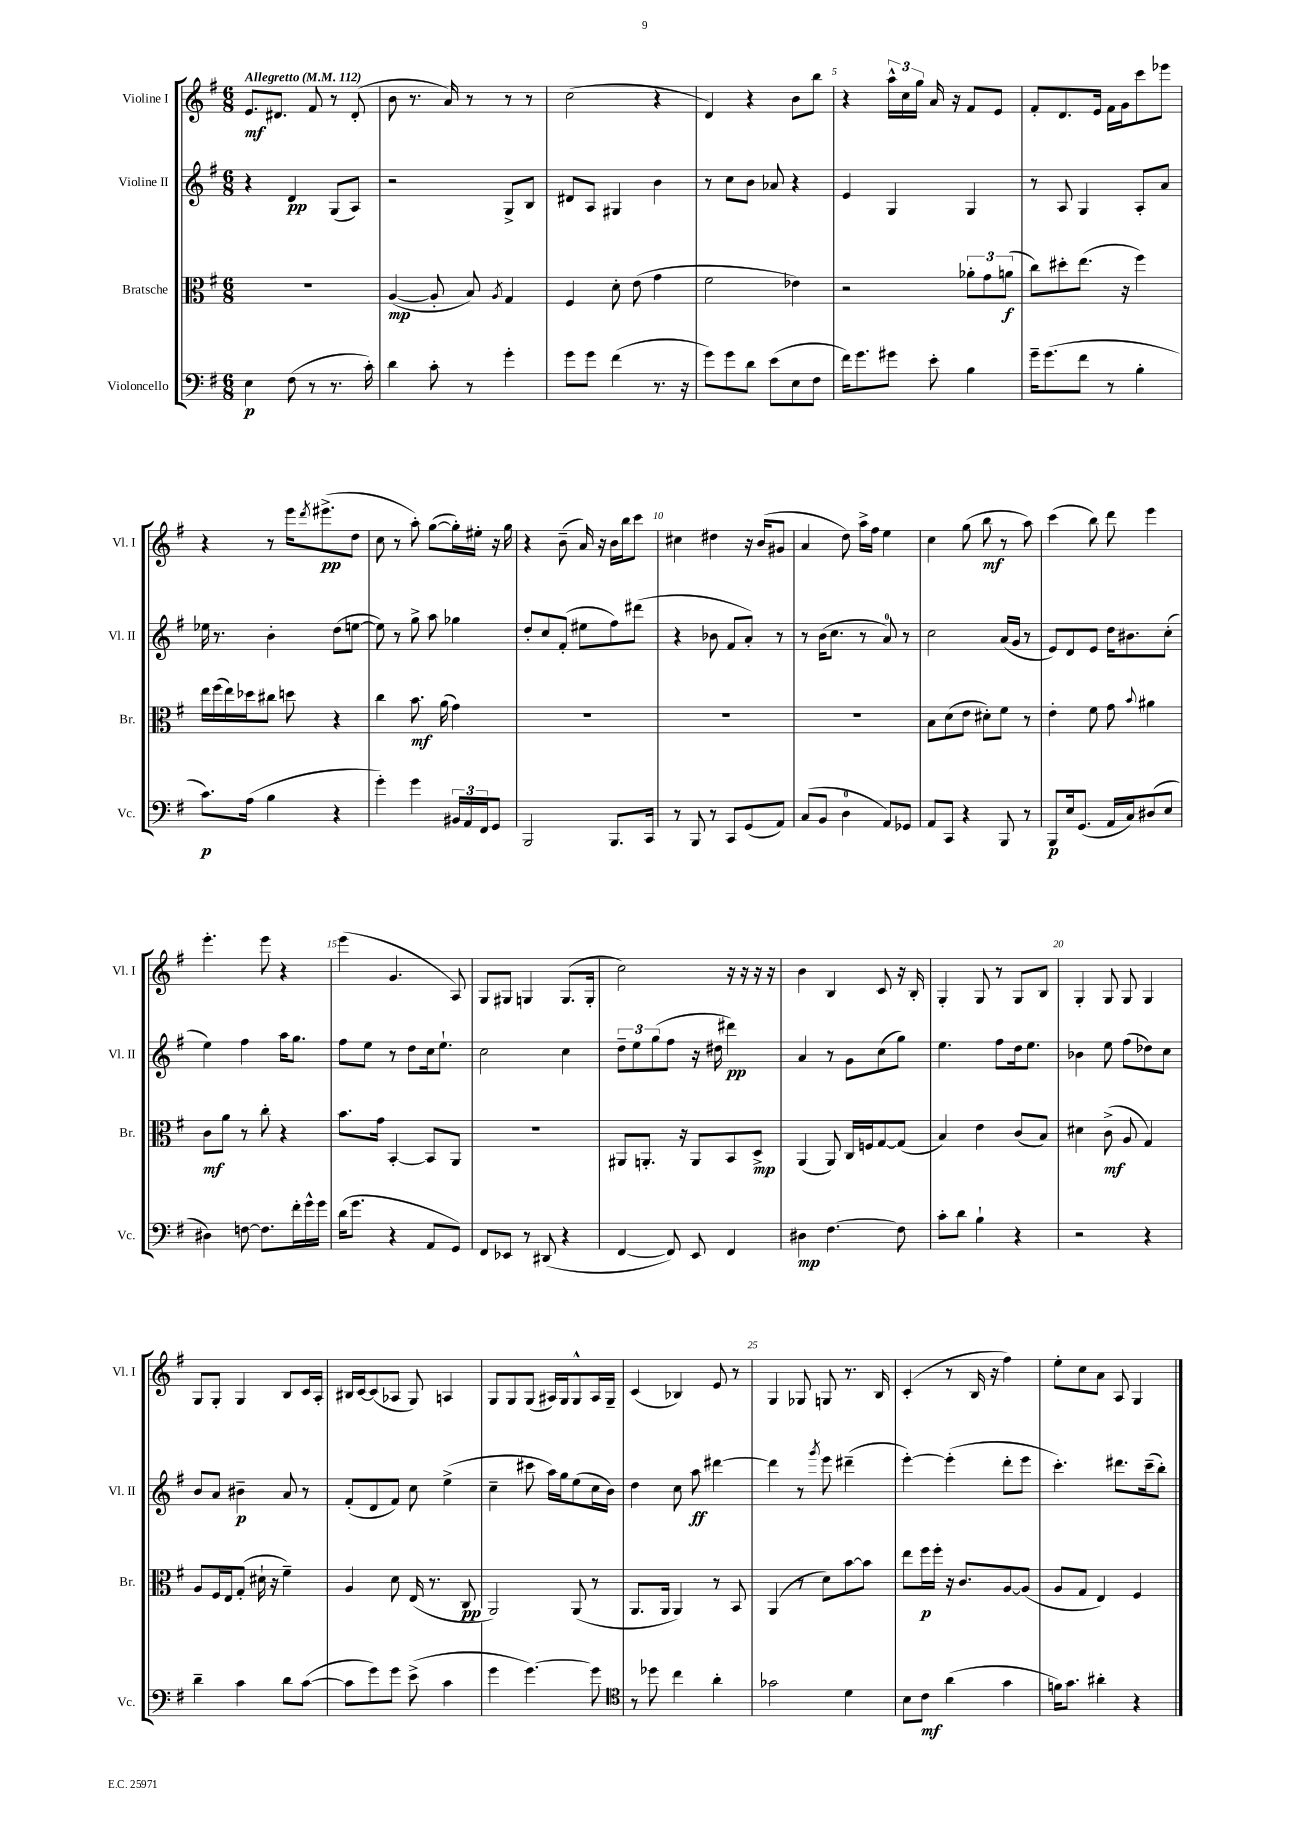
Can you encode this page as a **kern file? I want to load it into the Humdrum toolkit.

**kern	**dynam	**kern	**dynam	**kern	**dynam	**kern	**dynam
*part4	*part4	*part3	*part3	*part2	*part2	*part1	*part1
*staff4	*staff4	*staff3	*staff3	*staff2	*staff2	*staff1	*staff1
*I"Violoncello	*	*I"Bratsche	*	*I"Violine II	*	*I"Violine I	*
*I'Vc.	*	*I'Br.	*	*I'Vl. II	*	*I'Vl. I	*
*clefF4	*	*clefC3	*	*clefG2	*	*clefG2	*
*k[f#]	*	*k[f#]	*	*k[f#]	*	*k[f#]	*
*M6/8	*	*M6/8	*	*M6/8	*	*M6/8	*
*MM112	*	*MM112	*	*MM112	*	*MM112	*
=1	=1	=1	=1	=1	=1	=1	=1
!	!	!	!	!	!	!LO:TX:a:B:t=Allegretto	!
4E\	p	2.r	.	4r	.	8.e/L	mf
.	.	.	.	.	.	8.d#X/J	.
(8F#\	.	.	.	4d/	pp	.	.
8r	.	.	.	.	.	8f#/	.
8.r	.	.	.	(8G/L	.	8r	.
.	.	.	.	8A/J)	.	(8d#'/	.
16c'\)	.	.	.	.	.	.	.
=2	=2	=2	=2	=2	=2	=2	=2
4d\	.	([4A/	mp	2r	.	8b\	.
.	.	.	.	.	.	8.r	.
8c'\	.	8A'/]	.	.	.	.	.
.	.	.	.	.	.	16a/)	.
8r	.	8B/)	.	.	.	8r	.
.	.	8qA/	.	.	.	.	.
4g'\	.	4G/	.	8G^/L	.	8r	.
.	.	.	.	8B/J	.	8r	.
=3	=3	=3	=3	=3	=3	=3	=3
8g\L	.	4F#/	.	8d#X/L	.	(2cc\	.
8g\J	.	.	.	8A/J	.	.	.
(4f#\	.	8d'\	.	4G#X/	.	.	.
.	.	(8e\	.	.	.	.	.
8.r	.	4g\	.	4b\	.	4r	.
16r	.	.	.	.	.	.	.
=4	=4	=4	=4	=4	=4	=4	=4
8g\L)	.	2f#\	.	8r	.	4d/)	.
8g\	.	.	.	8cc\L	.	.	.
8d\J	.	.	.	8b\J	.	4r	.
(8e\L	.	.	.	8a-X/	.	.	.
8E\	.	4e-X\)	.	4r	.	8b\L	.
8F#\J	.	.	.	.	.	8bb\J	.
=5	=5	=5	=5	=5	=5	=5	=5
16f#\KL)	.	2r	.	4e/	.	4r	.
8.g\	.	.	.	.	.	.	.
8g#X\J	.	.	.	4G/	.	24aa^^\LL	.
.	.	.	.	.	.	24cc\	.
.	.	.	.	.	.	24gg\JJ	.
8e'\	.	.	.	.	.	16a/	.
.	.	.	.	.	.	16r	.
4B\	.	12a-X'\L	.	4G/	.	8f#/L	.
.	.	12g\	.	.	.	.	.
.	.	.	.	.	.	8e/J	.
.	.	(12an\J	f	.	.	.	.
=6	=6	=6	=6	=6	=6	=6	=6
16g~\KL	.	8cc\L)	.	8r	.	8f#'/L	.
(8.g\	.	.	.	.	.	.	.
.	.	8dd#X'\	.	8A/	.	8.d/	.
8f#\J	.	(8.ee\J	.	4G/	.	.	.
.	.	.	.	.	.	16e/Jk	.
8r	.	.	.	.	.	16f#\LL	.
.	.	16r	.	.	.	16g\J	.
4B'\	.	4ff#\)	.	8A'/L	.	8ccc\	.
.	.	.	.	8a/J	.	8eee-X\J	.
!!LO:LB:g=z
=7	=7	=7	=7	=7	=7	=7	=7
8.c\L)	p	16ee\LL	.	16ee-X\	.	4r	.
.	.	(16ff#\	.	8.r	.	.	.
.	.	16ee\)	.	.	.	.	.
(16A\Jk	.	16dd-X\J	.	.	.	.	.
4B\	.	8cc#X\J	.	4b'\	.	8r	.
.	.	8ddn\	.	.	.	16eee\KL	.
.	.	.	.	.	.	8qddd/	.
.	.	.	.	.	.	(8.eee#X^\	pp
4r	.	4r	.	(8dd\L	.	.	.
.	.	.	.	[8een\J	.	8dd\J	.
=8	=8	=8	=8	=8	=8	=8	=8
4g'\)	.	4cc\	.	8ee\])	.	8cc\	.
.	.	.	.	8r	.	8r	.
4g\	.	8.b\	mf	8gg^\	.	8aa'\)	.
.	.	.	.	8aa\	.	([8gg\L	.
.	.	(16a\	.	.	.	.	.
24BB#X/LL	.	4g\)	.	4gg-X\	.	16gg'\L])	.
24AA/	.	.	.	.	.	.	.
.	.	.	.	.	.	16ee#X'\JJ	.
24FF#/J	.	.	.	.	.	.	.
8GG/J	.	.	.	.	.	16r	.
.	.	.	.	.	.	16gg\	.
=9	=9	=9	=9	=9	=9	=9	=9
2BBB/	.	2.r	.	8dd'/L	.	4r	.
.	.	.	.	8cc/	.	.	.
.	.	.	.	(8f#'/J	.	(8b~\	.
.	.	.	.	8ee#X\L	.	16a/)	.
.	.	.	.	.	.	16r	.
8.BBB/L	.	.	.	8ff#\)	.	16b\LL	.
.	.	.	.	.	.	16bb\J	.
.	.	.	.	(8ddd#X\J	.	8ccc\J	.
16CC/Jk	.	.	.	.	.	.	.
=10	=10	=10	=10	=10	=10	=10	=10
8r	.	2.r	.	4r	.	4cc#X\	.
8BBB/	.	.	.	.	.	.	.
8r	.	.	.	8b-X\	.	4dd#X\	.
8CC/L	.	.	.	8f#/L	.	.	.
(8GG/	.	.	.	8a'/J)	.	16r	.
.	.	.	.	.	.	(16b/KL	.
8AA/J)	.	.	.	8r	.	8g#X/J	.
=11	=11	=11	=11	=11	=11	=11	=11
(8C/L	.	2.r	.	8r	.	4a/	.
8BB/J	.	.	.	(16b\KL	.	.	.
.	.	.	.	8.cc\J	.	.	.
4D\	.	.	.	.	.	8dd\)	.
.	.	.	.	8r	.	16aa^\LL	.
.	.	.	.	.	.	16ff#\JJ	.
8AA/L)	.	.	.	8a/)	.	4ee\	.
8GG-X/J	.	.	.	8r	.	.	.
=12	=12	=12	=12	=12	=12	=12	=12
8AA/L	.	8B\L	.	2cc\	.	4cc\	.
8CC/J	.	(8d\	.	.	.	.	.
4r	.	8e\J	.	.	.	(8gg\	.
.	.	8d#X'\L)	.	.	.	8bb\	mf
8BBB/	.	8f#\J	.	(16a/LL	.	8r	.
.	.	.	.	16g/JJ	.	.	.
8r	.	8r	.	8r	.	8aa\)	.
=13	=13	=13	=13	=13	=13	=13	=13
8BBB/L	p	4e'\	.	8e/L)	.	(4ccc\	.
16E/k	.	.	.	8d/	.	.	.
(8.GG/J	.	.	.	.	.	.	.
.	.	8f#\	.	8e/J	.	8bb\)	.
16AA/LL	.	8g\	.	16dd\KL	.	8ddd\	.
16C/J)	.	.	.	8.b#X\	.	.	.
.	.	8qqb/	.	.	.	.	.
(8D#X/	.	4a#X\	.	.	.	4eee\	.
8E/J	.	.	.	(8cc'\J	.	.	.
!!LO:LB:g=z
=14	=14	=14	=14	=14	=14	=14	=14
4D#X\)	.	8c\L	mf	4ee\)	.	4.eee'\	.
.	.	8a\J	.	.	.	.	.
[8Fn\	.	8r	.	4ff#\	.	.	.
8.F\L]	.	8cc'\	.	.	.	8eee\	.
.	.	4r	.	16aa\KL	.	4r	.
16f#'\L	.	.	.	8.gg\J	.	.	.
16g^^\	.	.	.	.	.	.	.
16g\JJ	.	.	.	.	.	.	.
=15	=15	=15	=15	=15	=15	=15	=15
(16d\KL	.	8.b\L	.	8ff#\L	.	(4eee\	.
8.g\J	.	.	.	.	.	.	.
.	.	.	.	8ee\J	.	.	.
.	.	16g\Jk	.	.	.	.	.
4r	.	[4BB'/	.	8r	.	4.g/	.
.	.	.	.	8dd\L	.	.	.
8AA/L	.	8BB/L]	.	16cc\k	.	.	.
.	.	.	.	8.ee`\J	.	.	.
8GG/J)	.	8AA/J	.	.	.	8A/)	.
=16	=16	=16	=16	=16	=16	=16	=16
8FF#/L	.	2.r	.	2cc\	.	8G/L	.
8EE-X/J	.	.	.	.	.	8G#X/J	.
8r	.	.	.	.	.	4Gn/	.
(8DD#X/	.	.	.	.	.	.	.
4r	.	.	.	4cc\	.	(8.G/L	.
.	.	.	.	.	.	16G'/Jk	.
=17	=17	=17	=17	=17	=17	=17	=17
[4FF#/	.	8AA#X/L	.	12dd~\L	.	2cc\)	.
.	.	.	.	12ee\	.	.	.
.	.	8.AAn'/J	.	.	.	.	.
.	.	.	.	(12gg\	.	.	.
8FF#/])	.	.	.	8ff#\J	.	.	.
.	.	16r	.	.	.	.	.
8EE/	.	8AA/L	.	16r	.	.	.
.	.	.	.	16dd#X\	.	.	.
4FF#/	.	8BB/	.	4ddd#X\)	pp	16r	.
.	.	.	.	.	.	16r	.
.	.	8D^/J	mp	.	.	16r	.
.	.	.	.	.	.	16r	.
=18	=18	=18	=18	=18	=18	=18	=18
4D#X\	mp	(4AA/	.	4a/	.	4b\	.
[4.F#\	.	8AA/)	.	8r	.	4B/	.
.	.	16C/LL	.	8g\L	.	.	.
.	.	16Fn/J	.	.	.	.	.
.	.	[8G/	.	(8cc\	.	8c/	.
8F#\]	.	(8G/J]	.	8gg\J)	.	16r	.
.	.	.	.	.	.	16B'/	.
=19	=19	=19	=19	=19	=19	=19	=19
8c'\L	.	4B/)	.	4.ee\	.	4G'/	.
8d\J	.	.	.	.	.	.	.
4B`\	.	4e\	.	.	.	8G/	.
.	.	.	.	8ff#\L	.	8r	.
4r	.	(8c/L	.	16dd\k	.	8G/L	.
.	.	.	.	8.ee\J	.	.	.
.	.	8B/J)	.	.	.	8B/J	.
=20	=20	=20	=20	=20	=20	=20	=20
2r	.	4d#X\	.	4b-X\	.	4G'/	.
.	.	(8c^\	mf	8ee\	.	8G/	.
.	.	8A/	.	(8ff#\L	.	8G/	.
4r	.	4G/)	.	8dd-X\)	.	4G/	.
.	.	.	.	8cc\J	.	.	.
!!LO:LB:g=z
=21	=21	=21	=21	=21	=21	=21	=21
4d~\	.	8A/L	.	8b/L	.	8G/L	.
.	.	16F#/L	.	8a/J	.	8G'/J	.
.	.	16E/J	.	.	.	.	.
4c\	.	(8G'/J	.	4b#X~\	p	4G/	.
.	.	16d#X`\	.	.	.	.	.
.	.	16r	.	.	.	.	.
8d\L	.	4f#~\)	.	8a/	.	8B/L	.
([8c\J	.	.	.	8r	.	16c/L	.
.	.	.	.	.	.	16A'/JJ	.
=22	=22	=22	=22	=22	=22	=22	=22
8c\L]	.	4A/	.	(8f#'/L	.	16B#X/LL	.
.	.	.	.	.	.	[16c/J	.
8g\)	.	.	.	8d/	.	(8c/]	.
8g\J	.	8d\	.	8f#/J)	.	8A-X/J	.
(8e^\	.	(16E/	.	8cc\	.	8G/)	.
.	.	8.r	.	.	.	.	.
4c\	.	.	.	(4ee^\	.	4An/	.
.	.	8C/	pp	.	.	.	.
=23	=23	=23	=23	=23	=23	=23	=23
4g\	.	2AA/)	.	4cc~\	.	8G/L	.
.	.	.	.	.	.	8G/	.
[4.g\)	.	.	.	8ccc#X\	.	(8G/J	.
.	.	.	.	16aa\LL)	.	16A#X/LL)	.
.	.	.	.	16gg\J	.	16G/J	.
.	.	(8AA/	.	(8ee\	.	8G^^/	.
8g\]	.	8r	.	16cc\L	.	16A#/L	.
.	.	.	.	16b\JJ)	.	16G~/JJ	.
=24	=24	=24	=24	=24	=24	=24	=24
*clefC4	*	*	*	*	*	*	*
8r	.	8.AA/L	.	4dd\	.	(4c/	.
8dd-X\	.	.	.	.	.	.	.
.	.	16AA/Jk	.	.	.	.	.
4cc\	.	4AA/)	.	8cc\	.	4B-X/)	.
.	.	.	.	8aa\	ff	.	.
4a'\	.	8r	.	[4ddd#X\	.	8e/	.
.	.	8BB/	.	.	.	8r	.
=25	=25	=25	=25	=25	=25	=25	=25
2g-X\	.	(4AA/	.	4ddd#\]	.	4G/	.
.	.	8r	.	8r	.	8G-X/	.
.	.	.	.	8qggg/	.	.	.
.	.	8d\L)	.	8eee\	.	8Gn/	.
4d\	.	[8b\	.	(4ddd#X~\	.	8.r	.
.	.	8b\J]	.	.	.	.	.
.	.	.	.	.	.	16B/	.
=26	=26	=26	=26	=26	=26	=26	=26
8B\L	.	8ee\L	.	[4eee'\)	.	(4c'/	.
8c\J	mf	16ff#\L	p	.	.	.	.
.	.	16ff#'\JJ	.	.	.	.	.
(4a\	.	16r	.	(4eee'\]	.	8r	.
.	.	8.c/L	.	.	.	.	.
.	.	.	.	.	.	16B/	.
.	.	.	.	.	.	16r	.
4g\	.	[8A/	.	8ddd'\L	.	4ff#\)	.
.	.	(8A/J]	.	8eee\J	.	.	.
=27	=27	=27	=27	=27	=27	=27	=27
16fn\KL)	.	8A/L	.	4.ccc'\)	.	8ee'\L	.
8.g\J	.	.	.	.	.	.	.
.	.	8G/J	.	.	.	8cc\	.
4a#X'\	.	4E/)	.	.	.	8a\J	.
.	.	.	.	8.ddd#X\L	.	8A/	.
4r	.	4F#/	.	.	.	4G/	.
.	.	.	.	(16ccc~\k	.	.	.
.	.	.	.	8bb'\J)	.	.	.
==	==	==	==	==	==	==	==
*-	*-	*-	*-	*-	*-	*-	*-
